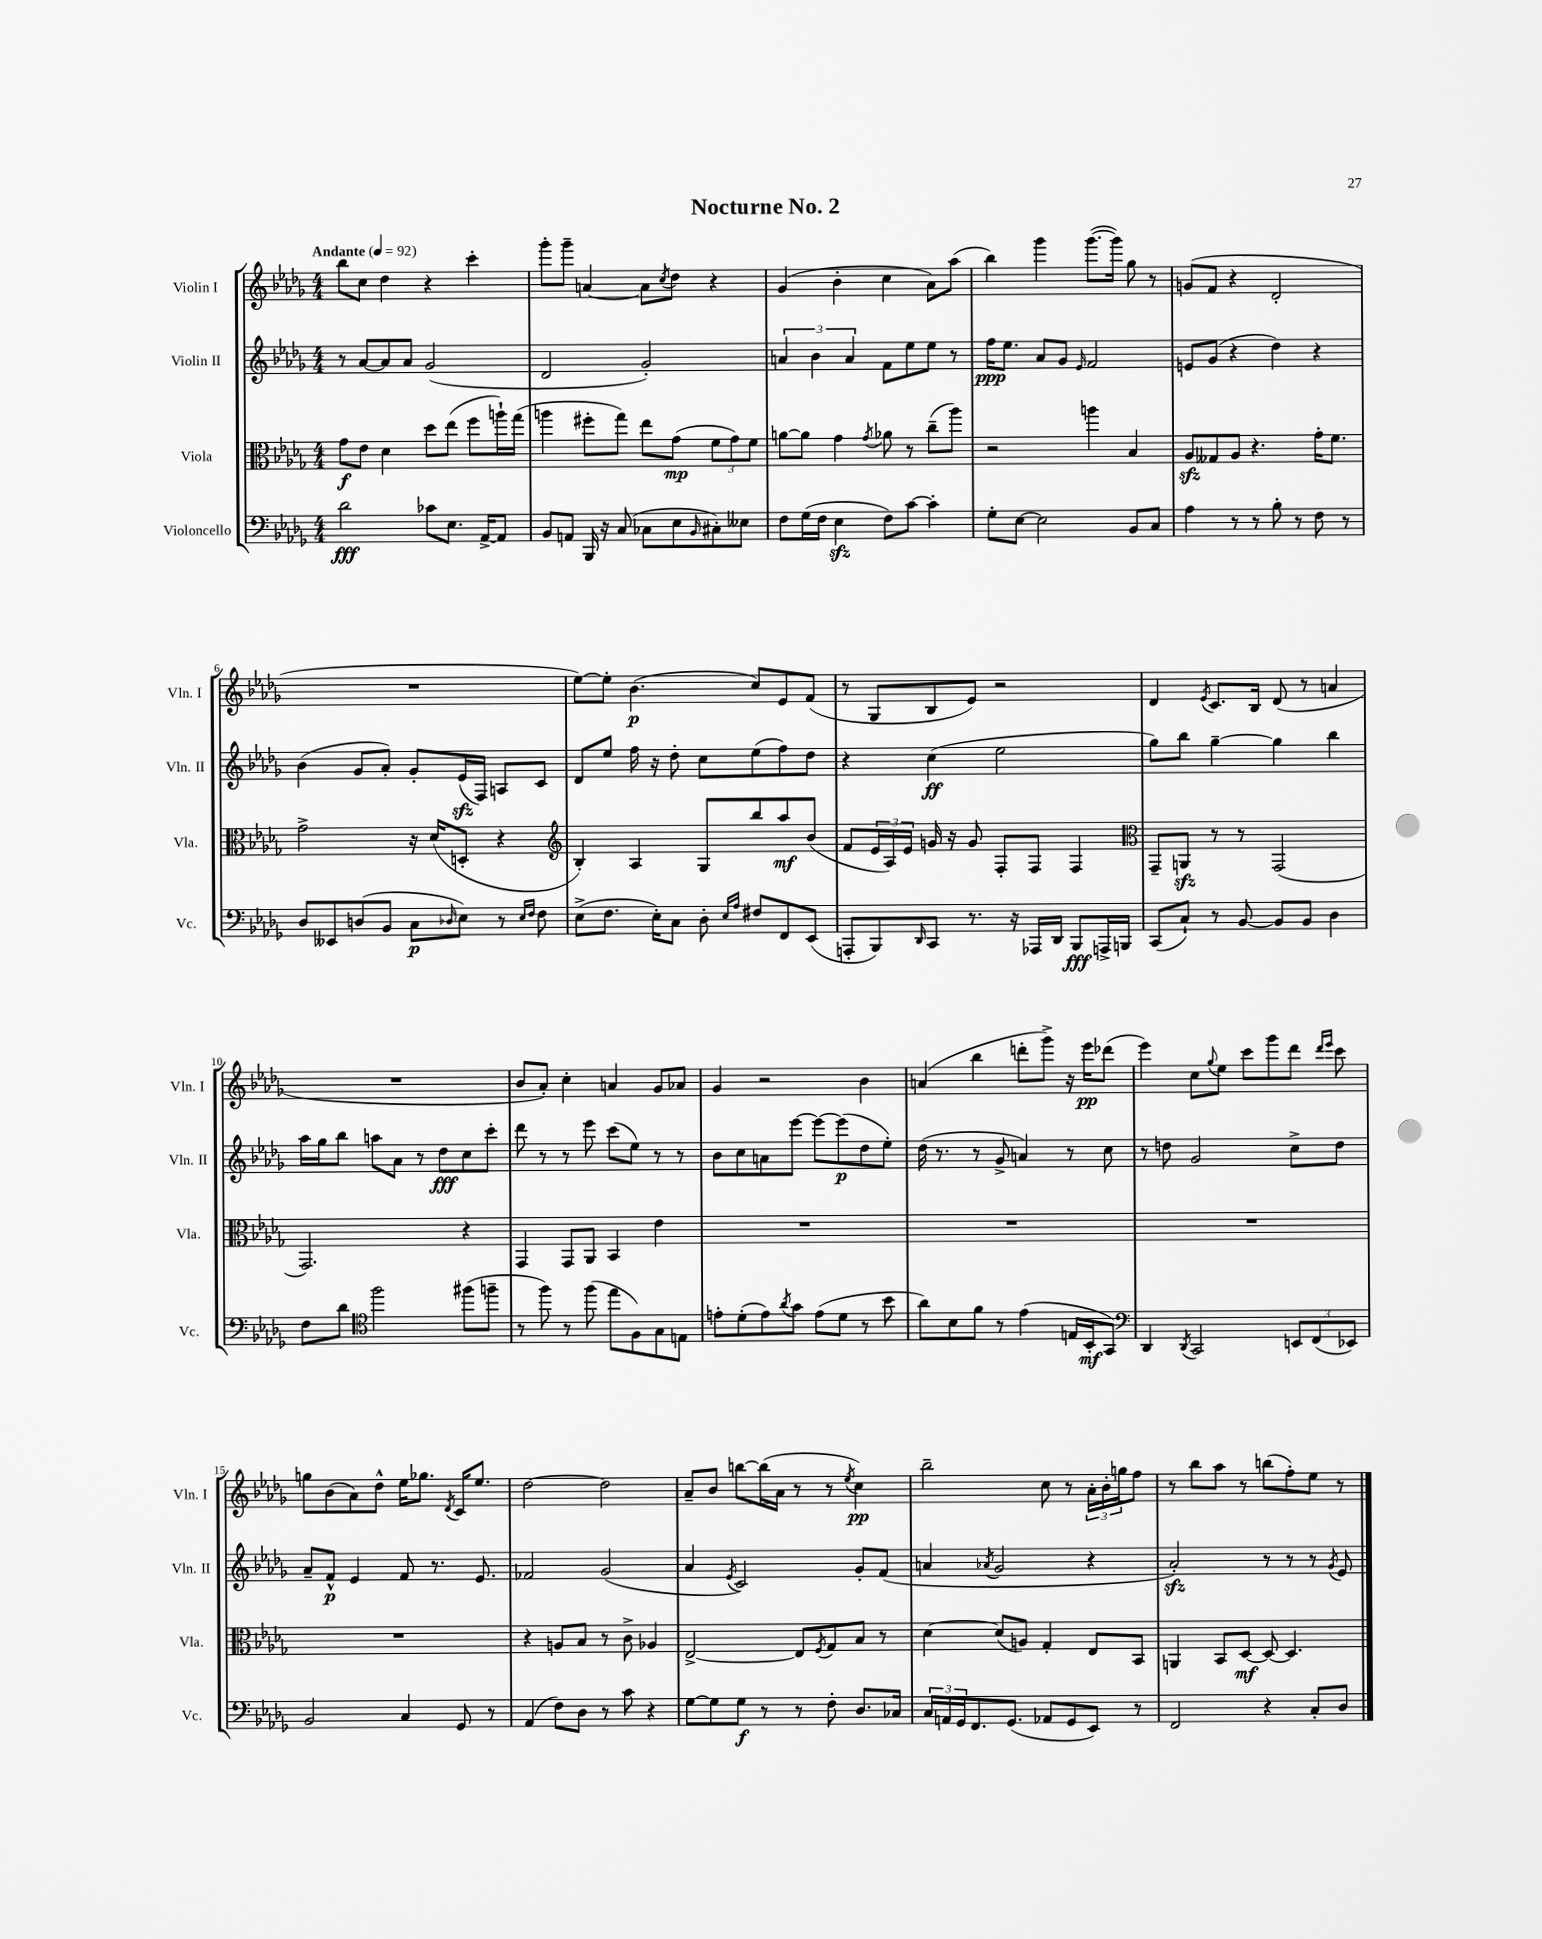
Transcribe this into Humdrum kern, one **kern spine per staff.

**kern	**kern	**kern	**kern
*staff4	*staff3	*staff2	*staff1
*clefF4	*clefC3	*clefG2	*clefG2
*k[b-e-a-d-g-]	*k[b-e-a-d-g-]	*k[b-e-a-d-g-]	*k[b-e-a-d-g-]
*M4/4	*M4/4	*M4/4	*M4/4
*MM92	*MM92	*MM92	*MM92
2d-	8g-	8r	8bb-
.	8e-	[8a-	8cc
.	4d-	8a-]	4dd-
.	.	8a-	.
8c-	8dd-	(2g-	4r
8.E-	(8ee-	.	.
.	8ff	.	4ccc'
[16AA-^	.	.	.
8AA-]	16aa`)	.	.
.	(16gg-	.	.
=	=	=	=
8BB-	4aa	2d-	8ggg-'
8AA	.	.	8ggg-~
16BBB-	8ff#'	.	[4a
16r	.	.	.
(8C	8gg-)	.	.
8C-	8ee-	2g-')	8a]
.	.	.	8qcc
8E-	(8g-	.	8dd-
16qqBB-	.	.	.
8C#')	12f	.	4r
.	12g-)	.	.
8E--	.	.	.
.	12f	.	.
=	=	=	=
8F	[8a	6a	(4g-
(16G-	8a]	.	.
.	.	6b-	.
16F	.	.	.
4E-	4g-	.	4b-'
.	.	6a	.
.	8qg-	.	.
8F)	8a-	8f	4cc
[8c	8r	8ee-	.
4c']	(8cc~	8ee-	8a-)
.	8aa-)	8r	(8aa-
=	=	=	=
8G-'	2r	16ff	4bb-)
.	.	8.ee-	.
[8E-	.	.	.
2E-]	.	8a-	4ggg-
.	.	8g-	.
.	.	16qqe-	.
.	4aa	2f	([8.ggg-
.	.	.	16ggg-])
8BB-	4B-	.	8gg-
8C	.	.	8r
=	=	=	=
4A-	8A-	8e	(8g
.	8G--	(8g-	8f
8r	8A-	4r	4r
8r	4.r	.	.
8B-'	.	4dd-)	2d-'
8r	.	.	.
8F	16g-'	4r	.
.	8.f	.	.
8r	.	.	.
=	=	=	=
8D-	2g-^	(4b-	1r
8EE--	.	.	.
(8D	.	8g-	.
8BB-	.	8a-')	.
8C	16r	8g-'	.
.	(16d-	.	.
16qqD-	.	.	.
8E-)	8D'	(16e-	.
.	.	16F)	.
8r	4r	8A	.
16qqE-	.	.	.
16qqF	.	.	.
8F	.	8c	.
=	=	=	=
*	*clefG2	*	*
(8E-^	4B-')	8d-	[8ee-)
8.F	.	8ee-	8ee-']
.	4A-	16ff	(4.b-
16E-')	.	16r	.
8C	.	8dd-'	.
8D-'	8G-	8cc	.
16qqE-	.	.	.
16qqA-	.	.	.
8F#	8bb-	(8ee-	8cc)
8FF	8aa-	8ff)	8e-
(8EE-	(8b-	8dd-	(8f
=	=	=	=
8AAA'	8f	4r	8r
8BBB-)	24e-	.	8G-
.	24A-)	.	.
.	24e-	.	.
16qqDD-	.	.	.
8CC	16g	(4cc	8B-
.	16r	.	.
8.r	8g	.	8e-)
.	8F'	2ee-	2r
16r	.	.	.
16AAA-	8F	.	.
16DD-	.	.	.
8BBB-	4F	.	.
16AAA^	.	.	.
16BBB	.	.	.
=	=	=	=
*	*clefC3	*	*
(8CC	8GG-~	8gg-)	4d-
8C`)	8AA	8bb-	.
.	.	.	8qe-
8r	8r	[4gg-~	8.c
[8BB-	8r	.	.
.	.	.	16B-
8BB-]	(2GG-	4gg-]	(8d-
8BB-	.	.	8r
4D-	.	4bb-	4a
=	=	=	=
8F	2.GG-)	16aa-	1r
.	.	16gg-	.
8d-	.	8bb-	.
*clefC4	*	*	*
2ff	.	8aa	.
.	.	8a-	.
.	.	8r	.
.	.	8dd-	.
(8ff#	4r	8cc	.
8ff~	.	8ccc'	.
=	=	=	=
8r	4GG-	8ddd-	8b-
8ff)	.	8r	8a-')
8r	8GG-	8r	4cc'
(8ff	8AA-	8eee-	.
8ee-	4BB-	(8ccc	4a
8F)	.	8ee-)	.
8G-	4e-	8r	8g-
8E	.	8r	8a-
=	=	=	=
8e'	1r	8b-	4g-
(8d-'	.	8cc	.
8e)	.	8a	2r
8qa-	.	.	.
8g-	.	[8eee-	.
(8e	.	8eee-_	.
8d-	.	(8eee-]	.
8r	.	8dd-	4b-
8b-	.	8ee-')	.
=	=	=	=
8a-)	1r	(16dd-	(4a
.	.	8.r	.
8B-	.	.	.
8f	.	8r	4bb-
8r	.	8g-^	.
(4e-	.	4a)	8ddd'
.	.	.	8ggg-^)
16E	.	8r	16r
16BB-'	.	.	16eee-
8GG-)	.	8cc	(8ddd-
=	=	=	=
*clefF4	*	*	*
4DD-	1r	8r	4eee-)
.	.	8dd	.
8qDD-	.	.	.
2CC	.	2g-	8cc
.	.	.	8qqgg-
.	.	.	8ee-
.	.	.	8ccc
.	.	.	8ggg-
12EE	.	8cc^	8ddd-
(12FF	.	.	.
.	.	.	16qqddd-
.	.	.	16qqeee-
.	.	8dd	8ccc
12EE-)	.	.	.
=	=	=	=
2BB-	1r	8a-~	8gg
.	.	8f^^	(8b-
.	.	4e-	8a-)
.	.	.	8dd-^^
4C	.	8f	16ee-
.	.	.	8.gg-
.	.	8.r	.
.	.	.	8qd-
8GG-	.	.	16c
.	.	8.e-	8.ee-
8r	.	.	.
=	=	=	=
(4AA-	4r	2f-	[2dd-
8F)	8A	.	.
8D-	8B-	.	.
8r	8r	(2g-	2dd-]
8c	8c^	.	.
4r	4A-	.	.
=	=	=	=
[8G-	[2E-^	4a-	8a-~
8G-]	.	.	8b-
.	.	8qe-	.
8G-	.	2c)	[8bb
8r	.	.	(16bb]
.	.	.	16a-
8r	8E-]	.	8r
.	8qF	.	.
8F'	8G-	.	8r
.	.	.	8qee-
8.D-	8B-	8g-'	4cc)
.	8r	(8f	.
16C-	.	.	.
=	=	=	=
24C	[4d-	4a	2bb-~
24AA	.	.	.
24GG-	.	.	.
8.FF	.	.	.
.	.	8qa-	.
.	(8d-]	2g-	.
(8.GG-	.	.	.
.	8A)	.	.
8AA-	4G-'	.	8cc
8GG-	.	.	8r
8EE-)	8E-	4r	24a-'
.	.	.	24b-'
.	.	.	24gg
8r	8BB-	.	8ff
=	=	=	=
2FF	4AA	2a-')	8r
.	.	.	8bb-
.	8BB-	.	8aa-
.	[8D-	.	8r
4r	8D-_	8r	(8bb
.	4.D-]	8r	8ff')
8C'	.	8r	8ee-
.	.	8qg-	.
8D-	.	8e-	8r
==	==	==	==
*-	*-	*-	*-
